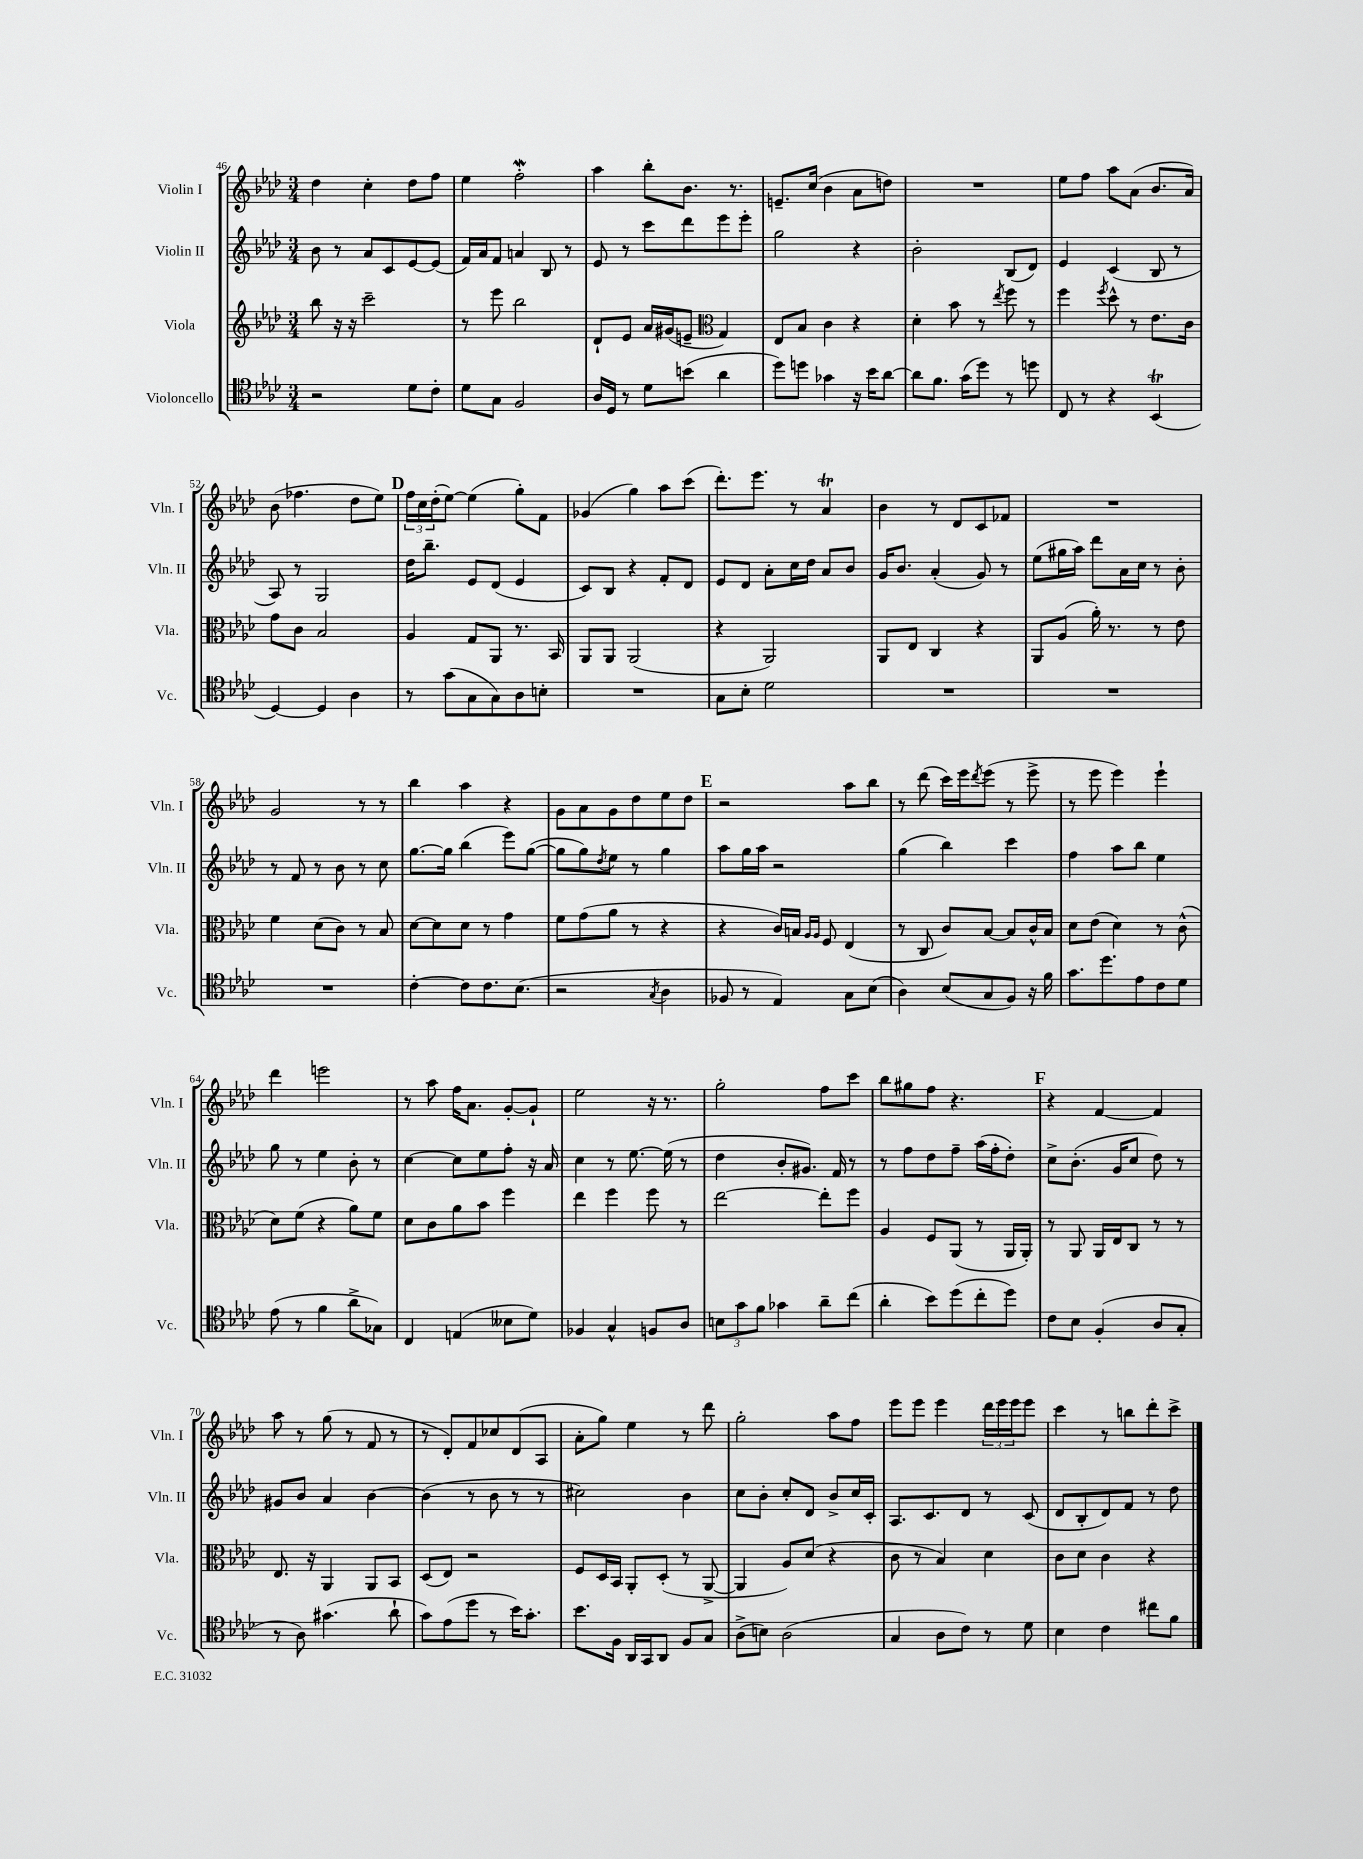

**kern	**kern	**kern	**kern
*part4	*part3	*part2	*part1
*staff4	*staff3	*staff2	*staff1
*I"Violoncello	*I"Viola	*I"Violin II	*I"Violin I
*I'Vc.	*I'Vla.	*I'Vln. II	*I'Vln. I
*clefC4	*clefG2	*clefG2	*clefG2
*k[b-e-a-d-]	*k[b-e-a-d-]	*k[b-e-a-d-]	*k[b-e-a-d-]
*M3/4	*M3/4	*M3/4	*M3/4
=46	=46	=46	=46
2r	8bb-\	8b-\	4dd-\
.	16r	8r	.
.	16r	.	.
.	2ccc~\	8a-/L	4cc'\
.	.	8c/	.
8d-\L	.	[8e-/	8dd-\L
8c'\J	.	(8e-/J]	8ff\J
=47	=47	=47	=47
8d-\L	8r	16f/LL)	4ee-\
.	.	16a-/J	.
8G\J	8eee-\	8f/J	.
2F/	2bb-\	4an/	2ffW'\
.	.	8B-/	.
.	.	8r	.
=48	=48	=48	=48
16A-/LL	8d-`/L	8e-/	4aa-\
16D-/JJ	.	.	.
8r	8e-/J	8r	.
8d-\L	16a-/LL	8ccc\L	8bb-'\L
.	(16g#X/J	.	.
(8bn\J	8en~/J	8ddd-\	8.b-\J
*	*clefC3	*	*
4a-\	4G/)	8eee-\	.
.	.	.	8.r
.	.	8eee-'\J	.
=49	=49	=49	=49
8dd-\L)	8E-/L	2gg\	8.en~/L
8ddn\J	8B-/J	.	.
.	.	.	(16cc/Jk
4g-X\	4c\	.	4b-\
16r	4r	4r	8a-\L
16b-\KL	.	.	.
[8a-\J	.	.	8ddn\J)
=50	=50	=50	=50
8a-\L]	4d-'\	2b-'\	2.r
8.f\J	.	.	.
.	8b-\	.	.
(16g\KL	.	.	.
8dd-\J)	8r	.	.
.	8qee-/	.	.
8r	8ff\	(8B-/L	.
8ddn\	8r	8d-/J)	.
=51	=51	=51	=51
8C/	4ff\	4e-/	8ee-\L
8r	.	.	8ff\J
.	8qff/	.	.
4r	8dd-^^\	(4c/	8aa-\L
.	8r	.	(8a-\J
(4BB-T/	8.e-\L	8B-/	8.b-/L
.	.	8r	.
.	16c\Jk	.	16a-/Jk)
!!LO:LB:g=z
=52	=52	=52	=52
[4D-/)	8g\L	8A-/)	(8b-\
.	8c\J	8r	4.ff-X\
4D-/]	2B-/	2G/	.
4A-\	.	.	8dd-\L
.	.	.	8ee-\J)
!!LO:REH:place=s1:t=D
=53	=53	=53	=53
8r	4A-/	16dd-\KL	24ff\LL
.	.	.	24cc\
.	.	8.bb-~\J	.
.	.	.	(24dd-'\J
(8g\L	.	.	[8ee-\J)
8G\	8G/L	8e-/L	(4ee-\]
8G\)	8AA-/J	(8d-/J	.
8A-\	8.r	4e-/	8gg'\L)
8Bn'\J	.	.	8f\J
.	16BB-/	.	.
=54	=54	=54	=54
2.r	8AA-/L	8c/L)	(4g-X/
.	8AA-/J	8B-/J	.
.	(2AA-/	4r	4gg\)
.	.	8f'/L	8aa-\L
.	.	8d-/J	(8ccc\J
=55	=55	=55	=55
8G\L	4r	8e-/L	8.ddd-'\L)
8B-'\J	.	8d-/J	.
.	.	.	8.eee-\J
2d-\	2AA-/)	8a-'\L	.
.	.	16cc\L	8r
.	.	16dd-\JJ	.
.	.	8a-/L	4a-T/
.	.	8b-/J	.
=56	=56	=56	=56
2.r	8AA-/L	16g/KL	4b-\
.	.	8.b-/J	.
.	8E-/J	.	.
.	4C/	(4a-'/	8r
.	.	.	8d-/L
.	4r	8g/)	8c/
.	.	8r	8f-X/J
=57	=57	=57	=57
2.r	8AA-/L	(8ee-\L	2.r
.	(8A-/J	16gg#X\L	.
.	.	16aa-\JJ)	.
.	16a-'\)	8ddd-\L	.
.	8.r	.	.
.	.	16a-\L	.
.	.	16cc\JJ	.
.	8r	8r	.
.	8e-\	8b-'\	.
!!LO:LB:g=z
=58	=58	=58	=58
2.r	4f\	8r	2g/
.	.	8f/	.
.	(8d-\L	8r	.
.	8c\J)	8b-\	.
.	8r	8r	8r
.	8B-/	8cc\	8r
=59	=59	=59	=59
[4c'\	[8d-\L	[8.gg\L	4bb-\
.	8d-\]	.	.
.	.	16gg\Jk]	.
8c\L]	8d-\J	(4bb-\	4aa-\
8.c\	8r	.	.
.	4g\	8eee-\L)	4r
(8.B-\J	.	.	.
.	.	([8gg\J	.
=60	=60	=60	=60
2r	8f\L	8gg\L]	8g\L
.	(8g\	8gg\)	8a-\
.	.	8qdd-/	.
.	8a-\J	8ee-\J	8g\
.	8r	8r	8dd-\
8qG/	.	.	.
4A-\	4r	4gg\	8ee-\
.	.	.	8dd-\J
!!LO:REH:place=s1:t=E
=61	=61	=61	=61
8F-X/	4r	8aa-\L	2r
8r	.	16gg\L	.
.	.	16aa-\JJ	.
4E-/)	16c/LL)	2r	.
.	16Bn/JJ	.	.
.	16qqA-/LL	.	.
.	16qqA-/JJ	.	.
.	8F/	.	.
8G\L	(4E-/	.	8aa-\L
(8B-\J	.	.	8bb-\J
=62	=62	=62	=62
4A-\)	8r	(4gg\	8r
.	8C/	.	(8ddd-\
(8B-/L	8c/L)	4bb-\)	16ccc\LL)
.	.	.	16eee-\J
.	.	.	8qddd-/
8G/	[8B-/J	.	(8eee-\J
8F/J)	8B-/L]	4ccc\	8r
16r	16c^^/L	.	8eee-^\
16f\	16B-/JJ	.	.
=63	=63	=63	=63
8.g\L	8d-\L	4ff\	8r
.	(8e-\J	.	8eee-\
8.dd-\	.	.	.
.	4d-\)	8aa-\L	4eee-\)
8e-\	.	8bb-\J	.
8c\	8r	4ee-\	4eee-`\
8d-\J	(8c^^\	.	.
!!LO:LB:g=z
=64	=64	=64	=64
(8e-\	8d-\L)	8gg\	4ddd-\
8r	(8f\J	8r	.
4f\	4r	4ee-\	2eeen\
8a-^\L	8a-\L)	8b-'\	.
8G-X\J)	8f\J	8r	.
=65	=65	=65	=65
4C/	8d-\L	[4cc\	8r
.	8c\	.	8aa-\
(4En/	8a-\	8cc\L]	16ff\KL
.	.	.	8.a-\J
.	8b-\J	8ee-\	.
8B--X\L	4ff\	8ff'\J	[8g'/L
8d-\J)	.	16r	8g`/J]
.	.	16a-/	.
=66	=66	=66	=66
4F-X/	4ee-\	4cc\	2ee-\
4G^^/	4ff\	8r	.
.	.	[8.ee-\	.
8Fn/L	8ff\	.	16r
.	.	(16ee-\]	8.r
8A-/J	8r	8r	.
=67	=67	=67	=67
12Bn\L	[2ee-\	4dd-\	2gg'\
12g\	.	.	.
12f\J	.	.	.
4g-X\	.	8b-'/L	.
.	.	8.g#X/J)	.
8a-~\L	8ee-'\L]	.	8ff\L
.	.	16f/	.
(8cc\J	8ff\J	8r	8ccc\J
=68	=68	=68	=68
4a-'\	4A-/	8r	8bb-\L
.	.	8ff\L	8gg#X\
8b-\L)	8F/L	8dd-\	8ff\J
(8dd-\	(8AA-/J	8ff~\J	4.r
8cc'\	8r	(16aa-\LL	.
.	.	16ff'\J	.
8dd-\J)	16AA-/LL	8dd-'\J)	.
.	16AA-'/JJ)	.	.
!!LO:REH:place=s1:t=F
=69	=69	=69	=69
8c\L	8r	8cc^\L	4r
8B-\J	8AA-/	(8.b-'\J	.
(4F'/	16AA-/LL	.	[4f/
.	16E-/J	16g/KL	.
.	8C/J	8cc/J	.
8A-/L	8r	8dd-\)	4f/]
8G'/J	8r	8r	.
!!LO:LB:g=z
=70	=70	=70	=70
8r	8.E-/	8g#X/L	8aa-\
8A-\)	.	8b-/J	8r
.	16r	.	.
(4.g#X\	4AA-/	4a-/	(8gg\
.	.	.	8r
.	8AA-/L	[4b-\	8f/
8a-`\	8BB-/J	.	8r
=71	=71	=71	=71
8g\L)	(8D-/L	(4b-\]	8r
(8e-\	8E-/J)	.	8d-'/L)
8dd-\J	2r	8r	8f/
8r	.	8b-\	8cc-X/
16b-\KL)	.	8r	(8d-/
8.g'\J	.	.	.
.	.	8r	8A-/J
=72	=72	=72	=72
8.b-\L	8F/L	2cc#X\)	8a-'\L
.	16D-/L	.	8gg\J)
16F\Jk	16BB-/JJ	.	.
16AA-/LL	8AA-'/L	.	4ee-\
16GG/J	.	.	.
8AA-/J	(8D-'/J	.	.
8F/L	8r	4b-\	8r
8G/J	[8AA-^/	.	8ddd-\
=73	=73	=73	=73
(8A-^\L	4AA-/]	8cc\L	2gg'\
8Bn\J)	.	8b-'\J	.
(2A-\	8A-/L)	8cc'/L	.
.	(8d-/J	8d-/J	.
.	4r	8b-^/L	8aa-\L
.	.	16cc/L	8ff\J
.	.	16c'/JJ	.
=74	=74	=74	=74
4G/	8c\	8.A-/L	8eee-\L
.	8r	.	8eee-\J
.	.	8.c/	.
8A-\L	4B-/)	.	4eee-\
8c\J)	.	8d-/J	.
8r	4d-\	8r	24ddd-\LL
.	.	.	24eee-\
.	.	.	24eee-\J
8d-\	.	(8c/	8eee-\J
=75	=75	=75	=75
4B-\	8c\L	8d-/L	4ccc\
.	8d-\J	8B-'/	.
4c\	4c\	8d-/)	8r
.	.	8f/J	8bbn\L
8cc#X\L	4r	8r	8ddd-'\
8f\J	.	8dd-\	8ccc^\J
==	==	==	==
*-	*-	*-	*-
